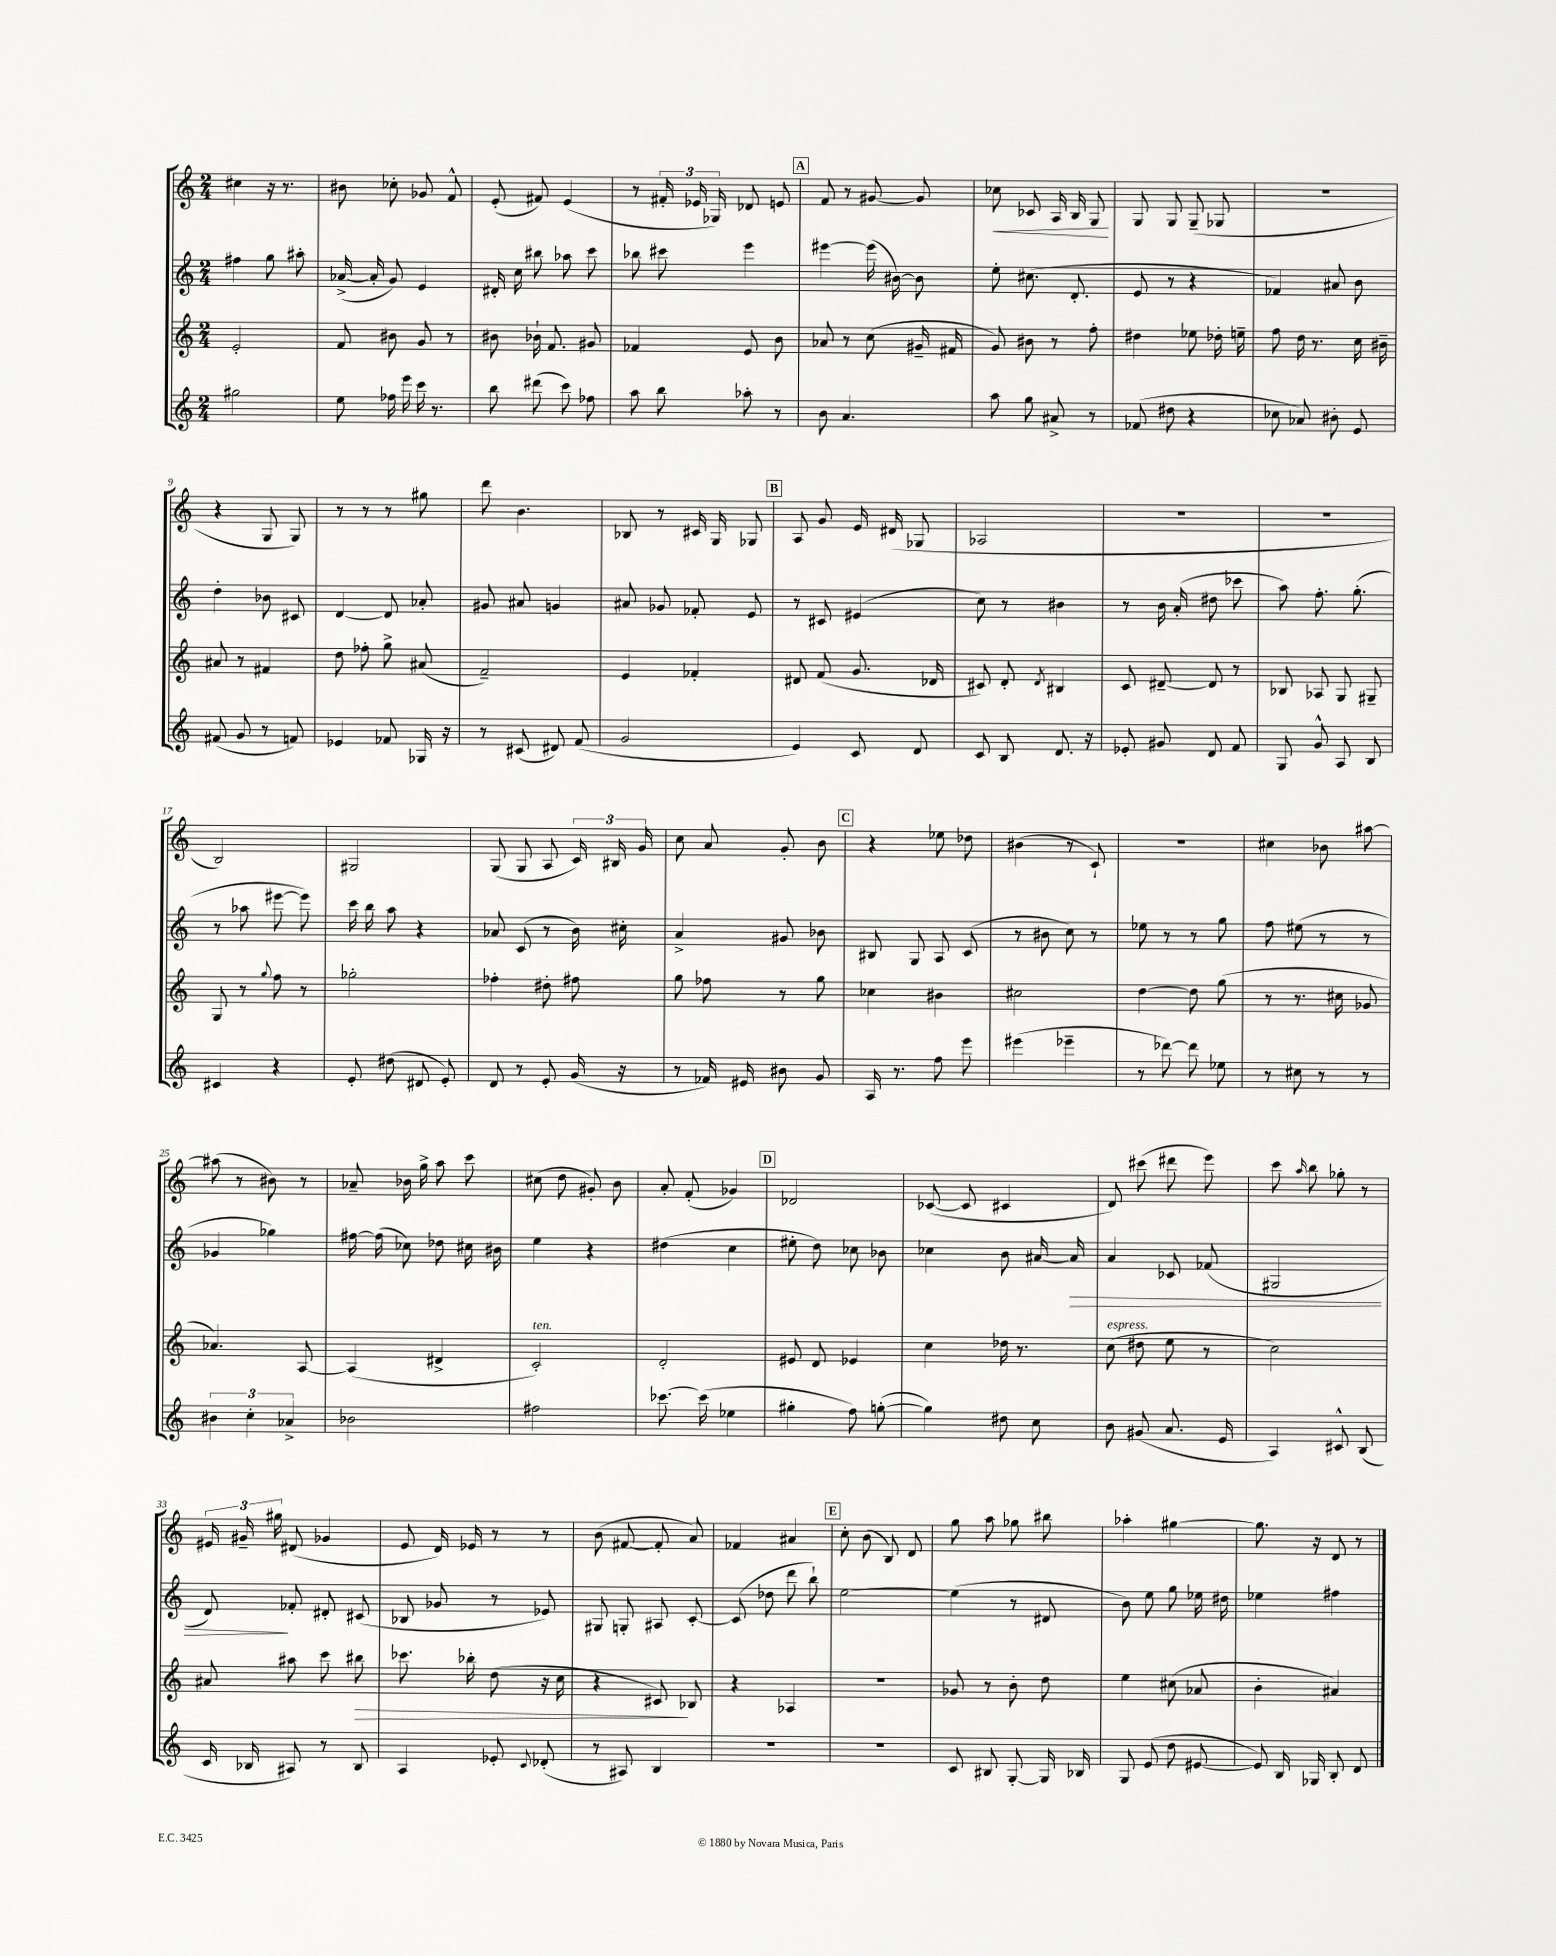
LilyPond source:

<<
\new StaffGroup <<
\new Staff = "s0" {
    \clef treble \key c \major \numericTimeSignature \time 2/4
    \autoBeamOff cis''4 r16 r8. |
    bis'8 ces''8-. ges'8 f'8-^ |
    e'8-.( fis'8) e'4( |
    r8 \tuplet 3/2 { fis'16-. ees'16 ges16) } des'8 e'8 |
    \mark \markup { \box "A" } f'8 r8 gis'8~ gis'8 |
    ces''8\< ces'8 a16 b16 g8\! |
    g8 g8 g8--( ges8 |
    R2 |
    r4 g8 g8) |
    r8 r8 r8 gis''8 |
    d'''8 b'4. |
    bes8 r8 cis'16 g16 ges8 |
    \mark \markup { \box "B" } a8 g'8 e'16 dis'16( ges8 |
    aes2 |
    R2 |
    r2 |
    b2) |
    gis2 |
    g8( g8 a8 \tuplet 3/2 { c'16) bis16 g'16 } |
    c''8 a'8 g'8-. b'8 |
    \mark \markup { \box "C" } r4 ees''8 des''8 |
    bis'4( r8 c'8-!) |
    R2 |
    cis''4 bes'8 ais''8~ |
    ais''8( r8 bis'8) r8 |
    aes'8-- bes'16 g''16-> a''8 c'''8 |
    cis''8( d''8 gis'8-.) b'8 |
    a'8-. f'8-.( ges'4) |
    \mark \markup { \box "D" } des'2 |
    ces'8~( ces'8 cis'4 |
    d'8) cis'''8( dis'''8 e'''8) |
    c'''8 \grace { a''16 } b''8 ges''8-. r8 |
    \tuplet 3/2 { eis'16 gis'16-- gis''16 } dis'8( ges'4 |
    e'8 d'16) ees'16 r8 r8 |
    b'8( fis'8~ fis'8-. a'8) |
    fes'4 ais'4 |
    \mark \markup { \box "E" } c''8-. b'8( b8) d'8 |
    g''8 a''8 ges''8 bis''8 |
    aes''4-. gis''4~ |
    gis''8. r16 d'8 r8 \bar "|." |
}
\new Staff = "s1" {
    \clef treble \key c \major \numericTimeSignature \time 2/4
    \autoBeamOff fis''4 g''8 ais''8-. |
    aes'16~->( aes'16-. g'8) e'4 |
    dis'16-. c''16 bis''8 aes''8 c'''8 |
    bes''8 cis'''8 e'''4 |
    \mark \markup { \box "A" } eis'''4~ eis'''16( bis'16~) bis'8 |
    e''8-. cis''8.( d'8.-. |
    e'8 r8 r4 |
    fes'4) ais'8 b'8 |
    d''4-. bes'8 cis'8 |
    d'4~ d'8 aes'8-. |
    gis'8 ais'8 g'4 |
    ais'8 ges'8 fes'8-. e'8 |
    \mark \markup { \box "B" } r8 cis'8 eis'4( |
    c''8) r8 bis'4 |
    r8 b'16 a'16-.( dis''8 ces'''8 |
    a''8) f''8.-. g''8.-.( |
    r8 aes''8 eis'''8~ eis'''8) |
    c'''16 b''16 a''8 r4 |
    aes'8 c'8( r8 b'16) cis''16-. |
    a'4-> gis'8 bes'8 |
    \mark \markup { \box "C" } bis8 g8 a8 c'8( |
    r8 bis'8 c''8) r8 |
    ees''8 r8 r8 g''8 |
    f''8 eis''8( r8 r8 |
    ges'4 ges''4) |
    fis''16~ fis''16( ces''8) des''8 cis''16 bis'16 |
    e''4 r4 |
    dis''4( c''4 |
    \mark \markup { \box "D" } eis''8-. d''8) ces''8 bes'8 |
    ces''4 b'8 ais'16~ ais'16\> |
    a'4 ces'8 fes'8( |
    gis2 |
    d'8\!) fes'8-. dis'8-. cis'8( |
    bes8 ges'8 r8 ees'8) |
    gis8 g8-. ais8 c'8~-. |
    c'8( des''8 d'''8 b''8-!) |
    \mark \markup { \box "E" } e''2~ |
    e''4( r8 dis'8 |
    b'8) e''8 g''8 ees''16 dis''16 |
    ees''4 fis''4 \bar "|." |
}
\new Staff = "s2" {
    \clef treble \key c \major \numericTimeSignature \time 2/4
    \autoBeamOff e'2-. |
    f'8 bis'8 g'8 r8 |
    bis'8 bes'16-! f'8. gis'8 |
    fes'4 e'8 b'8 |
    \mark \markup { \box "A" } aes'8 r8 c''8( gis'16-- fis'16 |
    g'8) bis'8 r8 f''8-. |
    dis''4 ees''8 des''16-. e''16-- |
    f''8 d''16 r8. c''16 bis'16-- |
    ais'8 r8 fis'4 |
    d''8 fes''8-. g''8-> ais'8( |
    f'2--) |
    e'4 fes'4-. |
    \mark \markup { \box "B" } dis'8 f'8( g'8. des'16 |
    cis'8) d'8-. \acciaccatura { d'8 } bis4 |
    c'8 dis'8~-- dis'8 r8 |
    bes8 aes8 g8 gis8-- |
    g8 r8 \appoggiatura { g''8 } f''8 r8 |
    ges''2-. |
    fes''4-. dis''8-. fis''8 |
    g''8 fes''8 r8 g''8 |
    \mark \markup { \box "C" } ces''4 bis'4 |
    cis''2 |
    d''4~ d''8 g''8( |
    r8 r8. cis''16 ges'8 |
    aes'4.) a8~ |
    a4( dis'4-> |
    c'2-.^\markup { \italic "ten." }) |
    d'2-. |
    \mark \markup { \box "D" } eis'8 d'8 ees'4 |
    c''4 des''16 r8. |
    c''8^\markup { \italic "espress." }( dis''8 e''8 r8 |
    c''2) |
    ais'8 ais''8 c'''8 bis''8\> |
    ces'''8. bes''16-. d''8( r16 c''16 |
    r4 cis'8\!) bes8 |
    r4 aes4 |
    \mark \markup { \box "E" } R2 |
    ges'8 r8 b'8-. d''8 |
    e''4 cis''8( aes'8 |
    b'4-. ais'4) \bar "|." |
}
\new Staff = "s3" {
    \clef treble \key c \major \numericTimeSignature \time 2/4
    \autoBeamOff gis''2 |
    e''8 fes''16 e'''16 c'''16 r8. |
    b''8 dis'''8( c'''8) fes''8 |
    a''8 b''8 aes''8-. r8 |
    \mark \markup { \box "A" } b'8 a'4. |
    a''8 g''8 ais'8-> r8 |
    fes'8( dis''8 r4 |
    ces''8 aes'8) bis'8-. e'8 |
    fis'8( g'8 r8 f'8) |
    ees'4 fes'8 ges16 r16 |
    r8 cis'8( dis'8) f'8( |
    g'2 |
    \mark \markup { \box "B" } e'4) c'8 d'8 |
    c'8 b8 d'8. r16 |
    ees'8-. gis'8 d'8 f'8 |
    g8 g'8-^ a8 b8 |
    cis'4 r4 |
    e'8-. dis''8( dis'8 e'8-.) |
    d'8 r8 e'8-. g'16( r16 |
    r8 fes'16) eis'16 bis'8 g'8 |
    \mark \markup { \box "C" } a16 r8. f''8 e'''8 |
    eis'''4( ees'''4-- |
    r8 des'''8~) des'''8 ees''8 |
    r8 cis''8 r8 r8 |
    \tuplet 3/2 { bis'4 c''4-. aes'4-> } |
    bes'2 |
    fis''2 |
    ces'''8.~ ces'''16( ees''4 |
    \mark \markup { \box "D" } gis''4-. f''8) g''8~-.( |
    g''4) dis''8 c''8 |
    b'8 gis'8( a'8. e'16 |
    a4) cis'8-^ b8( |
    c'16 bes16 ais8) r8 bes8 |
    a4 ees'8-. \appoggiatura { c'8 } des'8-.( |
    r8 ais8) b4 |
    R2 |
    \mark \markup { \box "E" } r2 |
    c'8 bis8 g8~-. g16 bes16 |
    g8 e'8( d''8 eis'8~ |
    eis'8) b16 ges16 b8-. d'8 \bar "|." |
}
>>
>>
